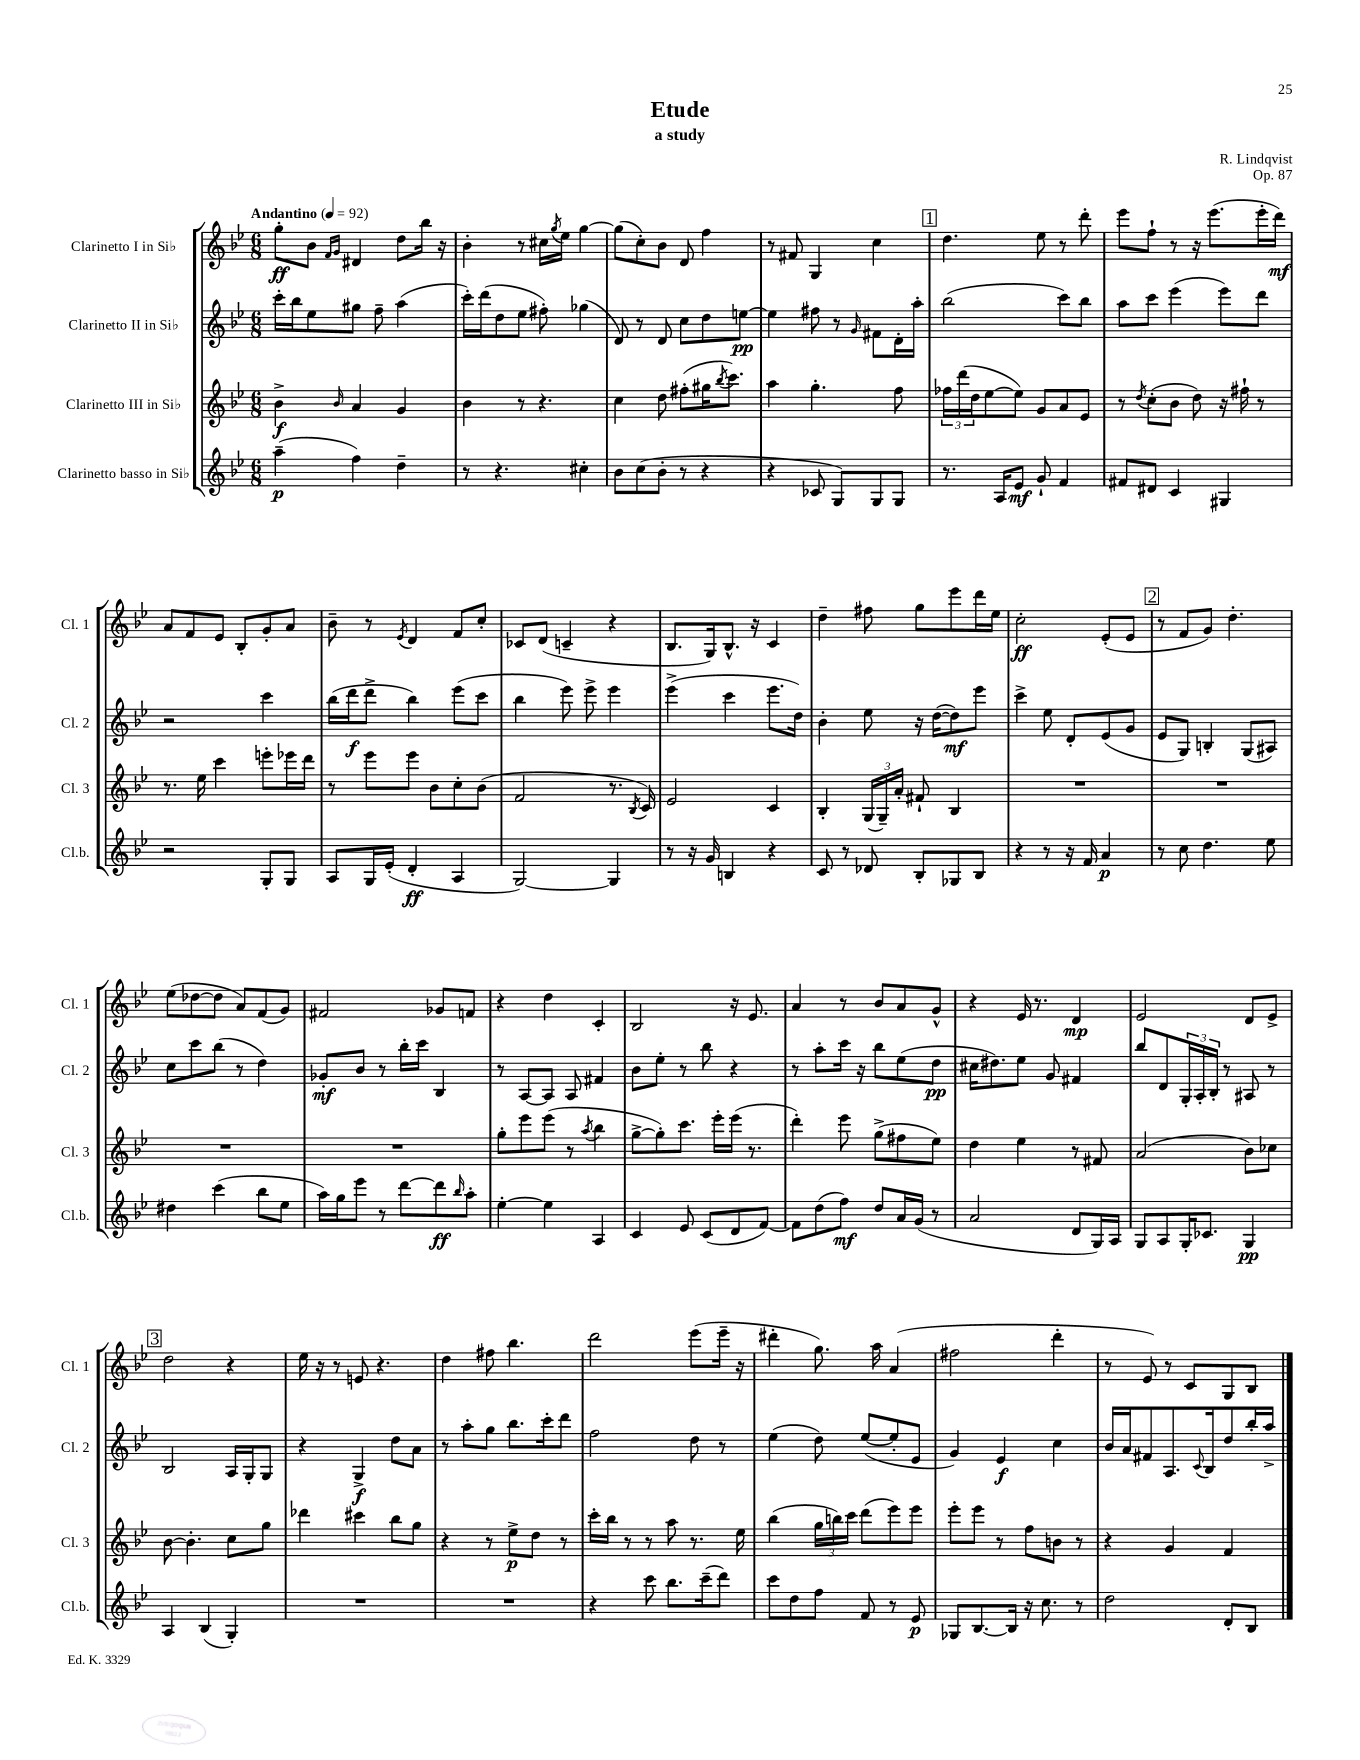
\header { title = "Etude" composer = "R. Lindqvist" subtitle = "a study" opus = "Op. 87" }
<<
\new StaffGroup <<
\new Staff = "s0" \with { instrumentName = "Clarinetto I in Sib" shortInstrumentName = "Cl. 1" } {
    \clef treble \key bes \major \numericTimeSignature \time 6/8 \tempo "Andantino" 4 = 92
    g''8-.\ff bes'8 \grace { f'16 g'16 } dis'4 d''8 bes''16 r16 |
    bes'4-. r8 cis''16 \acciaccatura { g''8 } ees''16 g''4~ |
    g''8( c''8-.) bes'8 d'8 f''4 |
    r8 fis'8 g4 c''4 |
    \mark \markup { \box "1" } d''4. ees''8 r8 d'''8-. |
    ees'''8 f''8-! r8 r16 ees'''8.( ees'''16-. d'''16\mf) |
    a'8 f'8 ees'8 bes8-. g'8-. a'8 |
    bes'8-- r8 \acciaccatura { ees'8 } d'4 f'8 c''8-. |
    ces'8 d'8( c'4-- r4 |
    bes8. g16) bes8.-^ r16 c'4 |
    d''4-- fis''8 g''8 ees'''8 d'''16 ees''16 |
    c''2-.\ff ees'8-.( ees'8 |
    \mark \markup { \box "2" } r8 f'8 g'8) d''4.-. |
    ees''8( des''8~ des''8 a'8) f'8( g'8) |
    fis'2 ges'8 f'8 |
    r4 d''4 c'4-. |
    bes2 r16 ees'8. |
    a'4 r8 bes'8 a'8 g'8-^ |
    r4 ees'16 r8. d'4\mp |
    ees'2 d'8 ees'8-> |
    \mark \markup { \box "3" } d''2 r4 |
    ees''16 r16 r8 e'8 r4. |
    d''4 fis''8 bes''4. |
    d'''2 ees'''8( ees'''16-- r16 |
    dis'''4-. g''8.) a''16 a'4( |
    fis''2 d'''4-. |
    r8 ees'8) r8 c'8 g8 bes8 \bar "|." |
}
\new Staff = "s1" \with { instrumentName = "Clarinetto II in Sib" shortInstrumentName = "Cl. 2" } {
    \clef treble \key bes \major \numericTimeSignature \time 6/8
    c'''16-. bes''16 ees''8 gis''8 f''8-- a''4( |
    c'''16-.) d'''16( d''8 ees''8 fis''8-.) ges''4( |
    d'8) r8 d'8 c''8 d''8 e''8~\pp |
    e''4 fis''8 r8 \grace { g'16 } fis'8 d'16-. a''16-. |
    \mark \markup { \box "1" } bes''2( c'''8) bes''8 |
    a''8 c'''8 ees'''4( ees'''8) d'''8 |
    r2 c'''4 |
    bes''16( d'''16\f d'''8-> bes''4) ees'''8( c'''8 |
    bes''4 ees'''8) ees'''8-> ees'''4 |
    ees'''4->( c'''4 ees'''8. d''16) |
    bes'4-. ees''8 r16 d''16~( d''8\mf) ees'''8 |
    c'''4-> ees''8 d'8-. ees'8( g'8 |
    \mark \markup { \box "2" } ees'8 g8) b4-. g8( ais8) |
    c''8 c'''8 bes''8( r8 d''4) |
    ges'8-.\mf bes'8 r8 bes''16-. c'''16 bes4 |
    r8 a8~ a8 a8 fis'4 |
    bes'8 ees''8-. r8 bes''8 r4 |
    r8 a''8-. c'''16 r16 bes''8 ees''8( d''8\pp |
    cis''16 dis''8.) ees''8 g'8 fis'4 |
    bes''8 d'8 \tuplet 3/2 { g16-. a16-. bes16-. } r8 ais8 r8 |
    \mark \markup { \box "3" } bes2 a16 g16-. g8 |
    r4 g4->\f d''8 a'8 |
    r8 a''8-. g''8 bes''8. c'''16-. d'''8 |
    f''2 d''8 r8 |
    ees''4( d''8) ees''8~( ees''8-. ees'8 |
    g'4) ees'4\f c''4 |
    bes'16 a'16 fis'8 a8. \appoggiatura { c'8 } bes16 d''8 bes''16-. a''16-> \bar "|." |
}
\new Staff = "s2" \with { instrumentName = "Clarinetto III in Sib" shortInstrumentName = "Cl. 3" } {
    \clef treble \key bes \major \numericTimeSignature \time 6/8
    bes'4->\f \grace { bes'16 } a'4 g'4 |
    bes'4 r8 r4. |
    c''4 d''8 fis''8-.( gis''16 \acciaccatura { bes''8 } c'''8.) |
    a''4 g''4.-. f''8 |
    \mark \markup { \box "1" } \tuplet 3/2 { fes''16 d'''16( d''16 } ees''8~ ees''8) g'8 a'8 ees'8 |
    r8 \acciaccatura { d''8 } c''8-.( bes'8 d''8) r16 fis''16-! r8 |
    r8. ees''16 c'''4 e'''8-. ees'''16 d'''16 |
    r8 ees'''8 ees'''8 bes'8 c''8-. bes'8( |
    f'2 r8. \acciaccatura { bes8 } c'16) |
    ees'2 c'4 |
    bes4-. \tuplet 3/2 { g16( g16--) a'16-. } fis'8-! bes4 |
    R2. |
    \mark \markup { \box "2" } R2. |
    R2. |
    R2. |
    g''8-. ees'''8 ees'''8( r8 \acciaccatura { a''8 } bes''4 |
    g''8~-> g''8-.) c'''8. ees'''16-. ees'''16( r8. |
    d'''4-.) ees'''8 g''8->( fis''8 ees''8) |
    d''4 ees''4 r8 fis'8 |
    a'2( bes'8) ces''8 |
    \mark \markup { \box "3" } bes'8~ bes'4.-. c''8 g''8 |
    des'''4 cis'''4 bes''8 g''8 |
    r4 r8 ees''8->\p d''8 r8 |
    c'''16-. bes''16 r8 r8 a''8 r8. ees''16 |
    bes''4( \tuplet 3/2 { g''16 b''16) c'''16 } d'''8( ees'''8) ees'''8 |
    ees'''8-. ees'''8 r8 f''8 b'8 r8 |
    r4 g'4 f'4 \bar "|." |
}
\new Staff = "s3" \with { instrumentName = "Clarinetto basso in Sib" shortInstrumentName = "Cl.b." } {
    \clef treble \key bes \major \numericTimeSignature \time 6/8
    a''4--\p( f''4) d''4-- |
    r8 r4. cis''4-. |
    bes'8 c''8( bes'8-. r8 r4 |
    r4 ces'8 g8) g8 g8 |
    \mark \markup { \box "1" } r8. a16 ees'8\mf g'8-! f'4 |
    fis'8 dis'8 c'4 gis4 |
    r2 g8-. g8 |
    a8 g16 ees'16-.( d'4-.\ff a4 |
    g2~) g4 |
    r8 r16 g'16 b4 r4 |
    c'8 r8 des'8 bes8-. ges8 bes8 |
    r4 r8 r16 f'16 a'4\p |
    \mark \markup { \box "2" } r8 c''8 d''4. ees''8 |
    dis''4 c'''4( bes''8 ees''8 |
    a''16) g''16 ees'''8 r8 d'''8~ d'''8\ff \grace { bes''16 } a''8-. |
    ees''4~-. ees''4 a4 |
    c'4 ees'8 c'8( d'8 f'8~) |
    f'8 d''8( f''8\mf) d''8 a'16 g'16( r8 |
    a'2 d'8 g16) a16 |
    g8 a8 g16-. ces'8. g4\pp |
    \mark \markup { \box "3" } a4 bes4( g4-.) |
    R2. |
    R2. |
    r4 c'''8 bes''8. c'''16--( d'''8) |
    c'''8 d''8 f''8 f'8 r8 ees'8\p |
    ges8 bes8.~ bes16 r16 c''8. r8 |
    d''2 d'8-. bes8 \bar "|." |
}
>>
>>
\layout { \context { \Score \remove "Bar_number_engraver" } }
